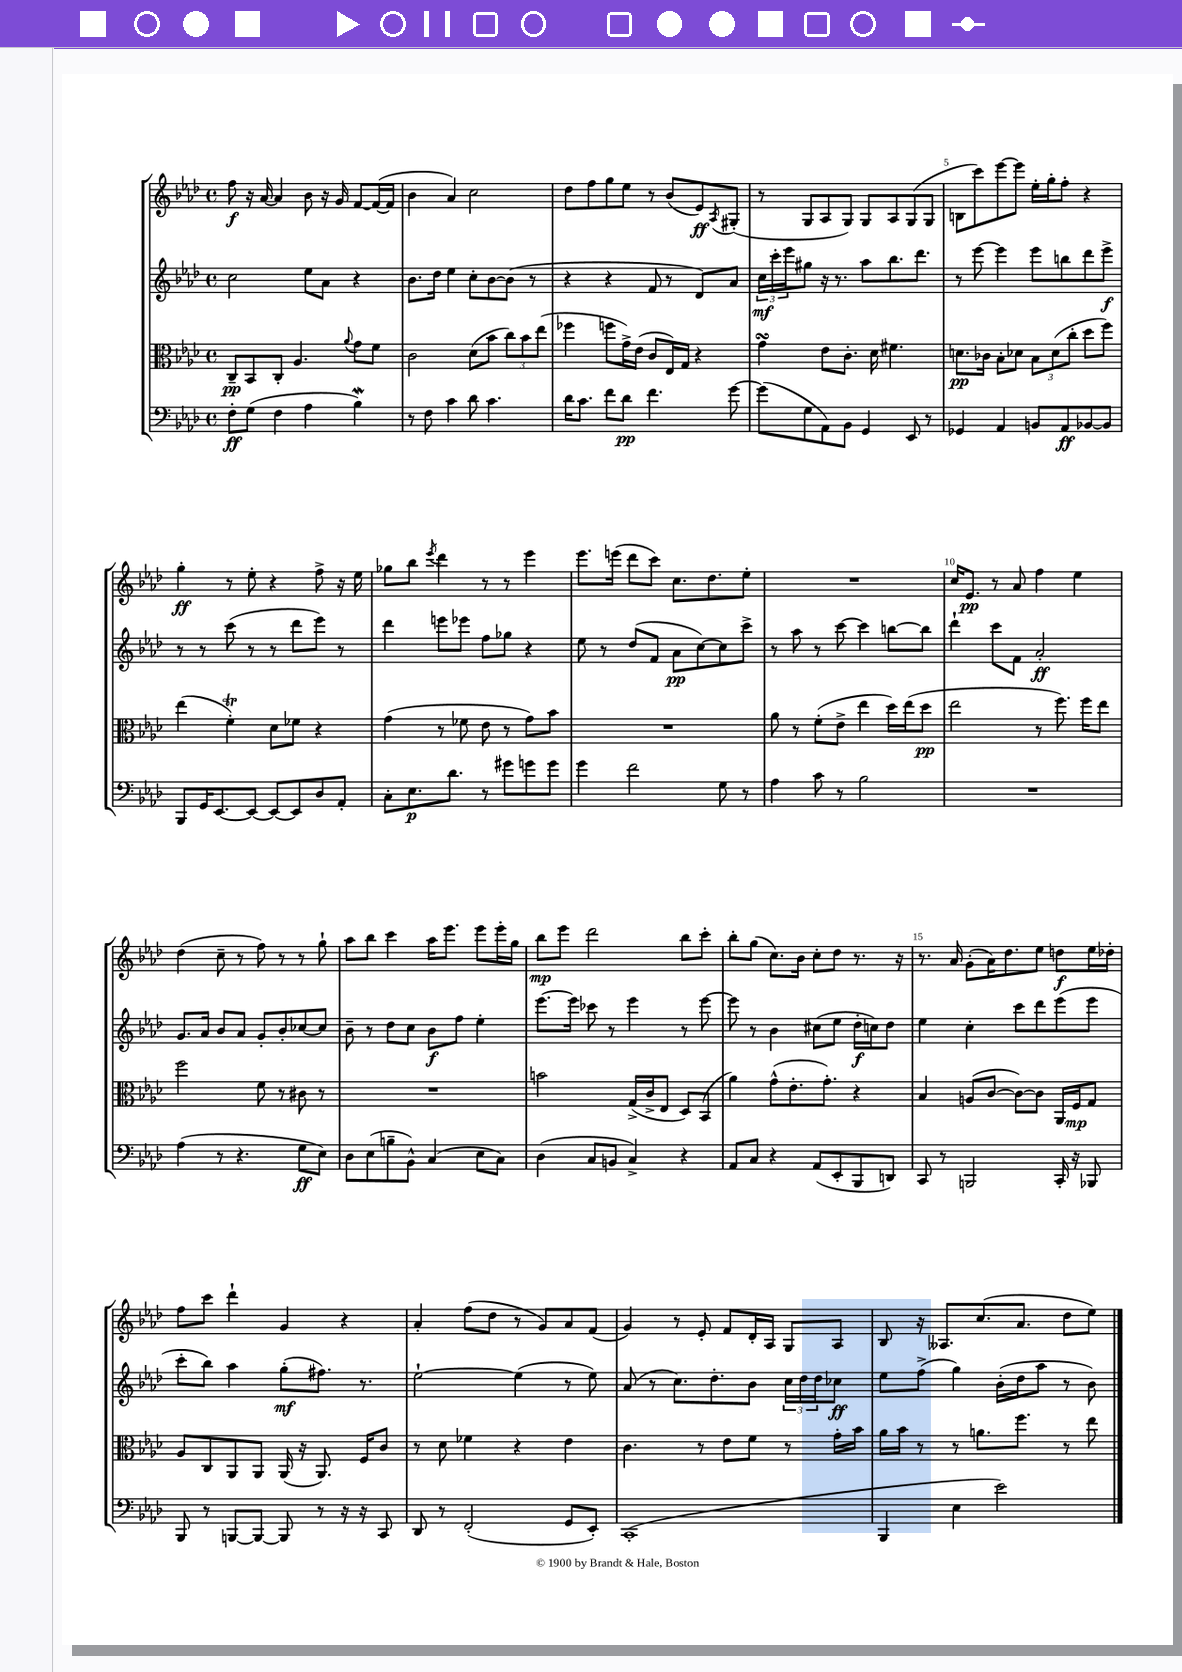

**kern	**dynam	**kern	**dynam	**kern	**dynam	**kern	**dynam
*part4	*part4	*part3	*part3	*part2	*part2	*part1	*part1
*staff4	*staff4	*staff3	*staff3	*staff2	*staff2	*staff1	*staff1
*clefF4	*	*clefC3	*	*clefG2	*	*clefG2	*
*k[b-e-a-d-]	*	*k[b-e-a-d-]	*	*k[b-e-a-d-]	*	*k[b-e-a-d-]	*
*M4/4	*	*M4/4	*	*M4/4	*	*M4/4	*
*met(c)	*	*met(c)	*	*met(c)	*	*met(c)	*
=1	=1	=1	=1	=1	=1	=1	=1
8F'\L	ff	8C~/L	pp	2cc\	.	8ff\	f
(8G\J	.	8BB-/	.	.	.	16r	.
.	.	.	.	.	.	[16a-/	.
4F\	.	8C'/J	.	.	.	4a-/]	.
.	.	4.A-/	.	.	.	.	.
4A-\	.	.	.	8ee-\L	.	8b-\	.
.	.	.	.	8a-\J	.	16r	.
.	.	.	.	.	.	16g/	.
.	.	8qqa-/	.	.	.	.	.
4B-W\)	.	8g\L	.	4r	.	[8f/L	.
.	.	8f\J	.	.	.	(16f/L_	.
.	.	.	.	.	.	16f/JJ]	.
=2	=2	=2	=2	=2	=2	=2	=2
8r	.	2c\	.	8.b-\L	.	4b-\	.
8F\	.	.	.	.	.	.	.
.	.	.	.	16dd-\Jk	.	.	.
4c\	.	.	.	4ee-\	.	4a-/)	.
8d-\	.	(8d-\L	.	8cc'\L	.	2cc\	.
4.c\	.	8b-\J	.	[8b-\	.	.	.
.	.	12cc\L)	.	(8b-\J]	.	.	.
.	.	12b-\	.	.	.	.	.
.	.	.	.	8r	.	.	.
.	.	(12ee-\J	.	.	.	.	.
=3	=3	=3	=3	=3	=3	=3	=3
16d-\KL	.	4ff-X\	.	4r	.	8dd-\L	.
8.c\J	.	.	.	.	.	.	.
.	.	.	.	.	.	8ff\	.
8f\L	.	8ffn\L	.	4r	.	8gg\	.
8d-\J	pp	16g^\L)	.	.	.	8ee-\J	.
.	.	(16e-\JJ	.	.	.	.	.
4.f\	.	8c/L	.	8f/	.	8r	.
.	.	16E-/L)	.	8r	.	(8b-/L	.
.	.	16G/JJ	.	.	.	.	.
.	.	4r	.	8d-/L)	.	8e-/)	ff
.	.	.	.	.	.	8qA-/	.
[8g\	.	.	.	8a-/J	.	(8G#X'/J	.
=4	=4	=4	=4	=4	=4	=4	=4
(8g\L]	.	4gsSsS\	.	24cc\LL	mf	8r	.
.	.	.	.	24ccc'\	.	.	.
.	.	.	.	24eee-\J	.	.	.
8G\	.	.	.	8gg#X\J	.	8G/L	.
8AA-\)	.	8e-\L	.	16r	.	8A-/	.
.	.	.	.	8.r	.	.	.
8BB-\J	.	8.c'\J	.	.	.	8G/J)	.
4GG/	.	.	.	8aa-\L	.	8G/L	.
.	.	16d-\	.	.	.	.	.
.	.	4.f#X\	.	8.bb-\	.	8A-/	.
8EE-/	.	.	.	.	.	(8G/	.
.	.	.	.	8.ddd-\J	.	.	.
8r	.	.	.	.	.	8G/J	.
=5	=5	=5	=5	=5	=5	=5	=5
4GG-X/	.	8.dn\L	pp	8r	.	8Bn\L	.
.	.	.	.	[8eee-\	.	8ccc\)	.
.	.	16c-X\Jk	.	.	.	.	.
4AA-/	.	8B-'\L	.	4eee-\]	.	[8eee-\	.
.	.	8d-X\J	.	.	.	8eee-\J]	.
8BBn/L	.	12B-\L	.	8eee-\L	.	16ee-'\LL	.
.	.	.	.	.	.	16gg'\J	.
.	.	(12d-\	.	.	.	.	.
8AA-/	ff	.	.	8bbn\	.	8ff'\J	.
.	.	12cc'\J	.	.	.	.	.
[8BB-X/	.	8dd-\L	.	8ddd-\	.	4r	.
8BB-/J]	.	8ff\J)	.	8eee-^\J	f	.	.
!!LO:LB:g=z
=6	=6	=6	=6	=6	=6	=6	=6
8BBB-/L	.	(4ee-\	.	8r	.	4gg'\	ff
16GG/K	.	.	.	8r	.	.	.
[8.EE-/	.	.	.	.	.	.	.
.	.	4fT'\)	.	(8ccc\	.	8r	.
8EE-/J_	.	.	.	8r	.	8ee-'\	.
8EE-/L_	.	8d-\L	.	8r	.	4r	.
8EE-/]	.	8f-X\J	.	8ddd-\L	.	.	.
8D-/	.	4r	.	8eee-\J)	.	8ff^\	.
8AA-'/J	.	.	.	8r	.	16r	.
.	.	.	.	.	.	16ee-\	.
=7	=7	=7	=7	=7	=7	=7	=7
8C'\L	.	(4g\	.	4ddd-\	.	8gg-X\L	.
8.E-\	p	.	.	.	.	8bb-\J	.
.	.	.	.	.	.	8qeee-/	.
.	.	8r	.	8eeen\L	.	4ddd-\	.
8.d-\J	.	.	.	.	.	.	.
.	.	8f-X\	.	8eee-X\J	.	.	.
8r	.	8e-\	.	8ff\L	.	8r	.
8g#X\L	.	8r	.	8gg-X\J	.	8r	.
8gn\	.	8g\L)	.	4r	.	4eee-\	.
8g\J	.	8b-\J	.	.	.	.	.
=8	=8	=8	=8	=8	=8	=8	=8
4g\	.	1r	.	8ee-\	.	8.eee-\L	.
.	.	.	.	8r	.	.	.
.	.	.	.	.	.	(16eeen\Jk	.
2f\	.	.	.	(8dd-/L	.	8ddd-\L	.
.	.	.	.	8f/J	.	8ccc\J)	.
.	.	.	.	8a-\L	pp	8.cc\L	.
.	.	.	.	[8cc\)	.	.	.
.	.	.	.	.	.	8.dd-\	.
8G\	.	.	.	8cc\]	.	.	.
8r	.	.	.	8ccc^\J	.	8ee-'\J	.
=9	=9	=9	=9	=9	=9	=9	=9
4A-\	.	8a-\	.	8r	.	1r	.
.	.	8r	.	8aa-\	.	.	.
8c\	.	(8f'\L	.	8r	.	.	.
8r	.	8e-^\J	.	[8ccc\	.	.	.
2B-\	.	4ee-\	.	4ccc\]	.	.	.
.	.	16dd-\LL)	.	[8bbn\L	.	.	.
.	.	(16ee-\J	.	.	.	.	.
.	.	8dd-\J	pp	8bb\J]	.	.	.
=10	=10	=10	=10	=10	=10	=10	=10
1r	.	2ee-\	.	4ddd-`\	.	16cc/KL	.
.	.	.	.	.	.	8.e-/J	pp
.	.	.	.	8ccc\L	.	8r	.
.	.	.	.	8f\J	.	8a-/	.
.	.	8r	.	2a-'/	ff	4ff\	.
.	.	8.ff\)	.	.	.	.	.
.	.	.	.	.	.	4ee-\	.
.	.	16ff\KL	.	.	.	.	.
.	.	8ee-\J	.	.	.	.	.
!!LO:LB:g=z
=11	=11	=11	=11	=11	=11	=11	=11
(4A-\	.	2ff\	.	8.g/L	.	(4dd-\	.
.	.	.	.	16a-/Jk	.	.	.
8r	.	.	.	8b-/L	.	8cc~\	.
4.r	.	.	.	8a-/J	.	8r	.
.	.	8f\	.	8g'/L	.	8ff\)	.
.	.	8r	.	8b-'/	.	8r	.
8G\L	ff	8c#X\	.	[8cc-X/	.	8r	.
8E-\J)	.	8r	.	8cc-/J]	.	8gg`\	.
=12	=12	=12	=12	=12	=12	=12	=12
8D-\L	.	1r	.	8b-~\	.	8aa-\L	.
(8E-\	.	.	.	8r	.	8bb-\J	.
8Bn~\	.	.	.	8dd-\L	.	4ccc\	.
8BB-^^\J)	.	.	.	8cc\J	.	.	.
(4C/	.	.	.	8b-\L	f	16aa-\KL	.
.	.	.	.	.	.	8.eee-\J	.
.	.	.	.	8ff\J	.	.	.
8E-\L	.	.	.	4ee-'\	.	8eee-\L	.
8C\J)	.	.	.	.	.	16eee-'\L	.
.	.	.	.	.	.	16gg\JJ	.
=13	=13	=13	=13	=13	=13	=13	=13
(4D-\	.	2bn\	.	[8.eee-\L	.	8bb-\L	mp
.	.	.	.	.	.	8eee-\J	.
.	.	.	.	16eee-\Jk]	.	.	.
8C/L	.	.	.	8ccc-X\	.	2ddd-\	.
8BBn/J	.	.	.	8r	.	.	.
4C^/)	.	(16G^/LL	.	4eee-\	.	.	.
.	.	16c^/J	.	.	.	.	.
.	.	8E-/J	.	.	.	.	.
4r	.	8D-/L)	.	8r	.	8bb-\L	.
.	.	(8BB-/J	.	[8eee-\	.	8ccc'\J	.
=14	=14	=14	=14	=14	=14	=14	=14
8AA-/L	.	4a-\)	.	8eee-\]	.	8bb-'\L	.
8C/J	.	.	.	8r	.	(8gg\J	.
4r	.	(8g^^\L	.	4b-\	.	8.cc\L)	.
.	.	8.e-'\	.	.	.	.	.
.	.	.	.	.	.	16b-\Jk	.
(8AA-/L	.	.	.	(8cc#X\L	.	8cc'\L	.
.	.	8.g'\J)	.	.	.	.	.
8EE-'/	.	.	.	8ee-\J	.	8dd-\J	.
8BBB-/	.	4r	.	16dd-'\LL	f	8.r	.
.	.	.	.	16ccn\J)	.	.	.
8DDn/J)	.	.	.	8dd-\J	.	.	.
.	.	.	.	.	.	16r	.
=15	=15	=15	=15	=15	=15	=15	=15
8CC/	.	4B-/	.	4ee-\	.	8.r	.
8r	.	.	.	.	.	.	.
.	.	.	.	.	.	16a-/	.
2BBBn/	.	(8An/L	.	4cc'\	.	(8g'\L	.
.	.	[8c/J	.	.	.	16a-\K)	.
.	.	.	.	.	.	8.dd-\	.
.	.	8c\L_)	.	8ccc\L	.	.	.
.	.	8c\J]	.	8ddd-\	.	8ee-\J	.
16CC'/	.	16AA-/LL	.	(8eee-\	.	8ddn\L	f
16r	.	16F/J	mp	.	.	.	.
8BBB-X/	.	8G/J	.	8eee-\J	.	16ee-\L	.
.	.	.	.	.	.	16dd-X'\JJ	.
!!LO:LB:g=z
=16	=16	=16	=16	=16	=16	=16	=16
8BBB-/	.	8A-/L	.	8ccc'\L	.	8ff\L	.
8r	.	8C/	.	8bb-\J)	.	8ccc\J	.
[8BBBn/L	.	8AA-/	.	4aa-\	.	4ddd-`\	.
8BBB/J_	.	8AA-/J	.	.	.	.	.
8BBB/]	.	(16AA-/	.	(8gg'\L	mf	4g/	.
.	.	16r	.	.	.	.	.
8r	.	8.AA-/)	.	8.ff#X\J)	.	.	.
16r	.	.	.	.	.	4r	.
16r	.	16F/KL	.	8.r	.	.	.
8CC/	.	8c/J	.	.	.	.	.
=17	=17	=17	=17	=17	=17	=17	=17
8DD-/	.	8r	.	[2ee-`\	.	4a-'/	.
8r	.	8d-\	.	.	.	.	.
(2FF'/	.	4f-X\	.	.	.	(8ff\L	.
.	.	.	.	.	.	8dd-\J	.
.	.	4r	.	(4ee-\]	.	8r	.
.	.	.	.	.	.	8g/L)	.
8GG/L	.	4e-\	.	8r	.	8a-/	.
8EE-'/J)	.	.	.	8ee-\)	.	(8f/J	.
=18	=18	=18	=18	=18	=18	=18	=18
(1CC'	.	4.c\	.	(8a-/	.	4g/)	.
.	.	.	.	8r	.	.	.
.	.	.	.	8.cc\L)	.	8r	.
.	.	8r	.	.	.	8e-'/	.
.	.	.	.	8.dd-'\	.	.	.
.	.	8e-\L	.	.	.	8f/L	.
.	.	8f\J	.	8b-\J	.	16d-'/L	.
.	.	.	.	.	.	16A-/JJ	.
.	.	8r	.	24cc\LL	.	8G/L	.
.	.	.	.	24dd-\	.	.	.
.	.	.	.	24dd-\J	.	.	.
.	.	16g'\LL	.	8cc-X\J	ff	8A-/J	.
.	.	16b-\JJ	.	.	.	.	.
=19	=19	=19	=19	=19	=19	=19	=19
4BBB-/	.	16a-\LL	.	8ee-\L	.	8B-/	.
.	.	16b-\JJ	.	.	.	.	.
.	.	8r	.	(8ff^\J	.	16r	.
.	.	.	.	.	.	8.A--X/L	.
4E-\	.	8r	.	4gg\)	.	.	.
.	.	8.an\L	.	.	.	(8.cc/	.
2e-\)	.	.	.	(16b-'\LL	.	.	.
.	.	8.ff\J	.	16dd-\J	.	8.a-/J	.
.	.	.	.	8aa-\J	.	.	.
.	.	8r	.	8r	.	8dd-\L	.
.	.	8ee-\	.	8b-\)	.	8ee-\J)	.
==	==	==	==	==	==	==	==
*-	*-	*-	*-	*-	*-	*-	*-
